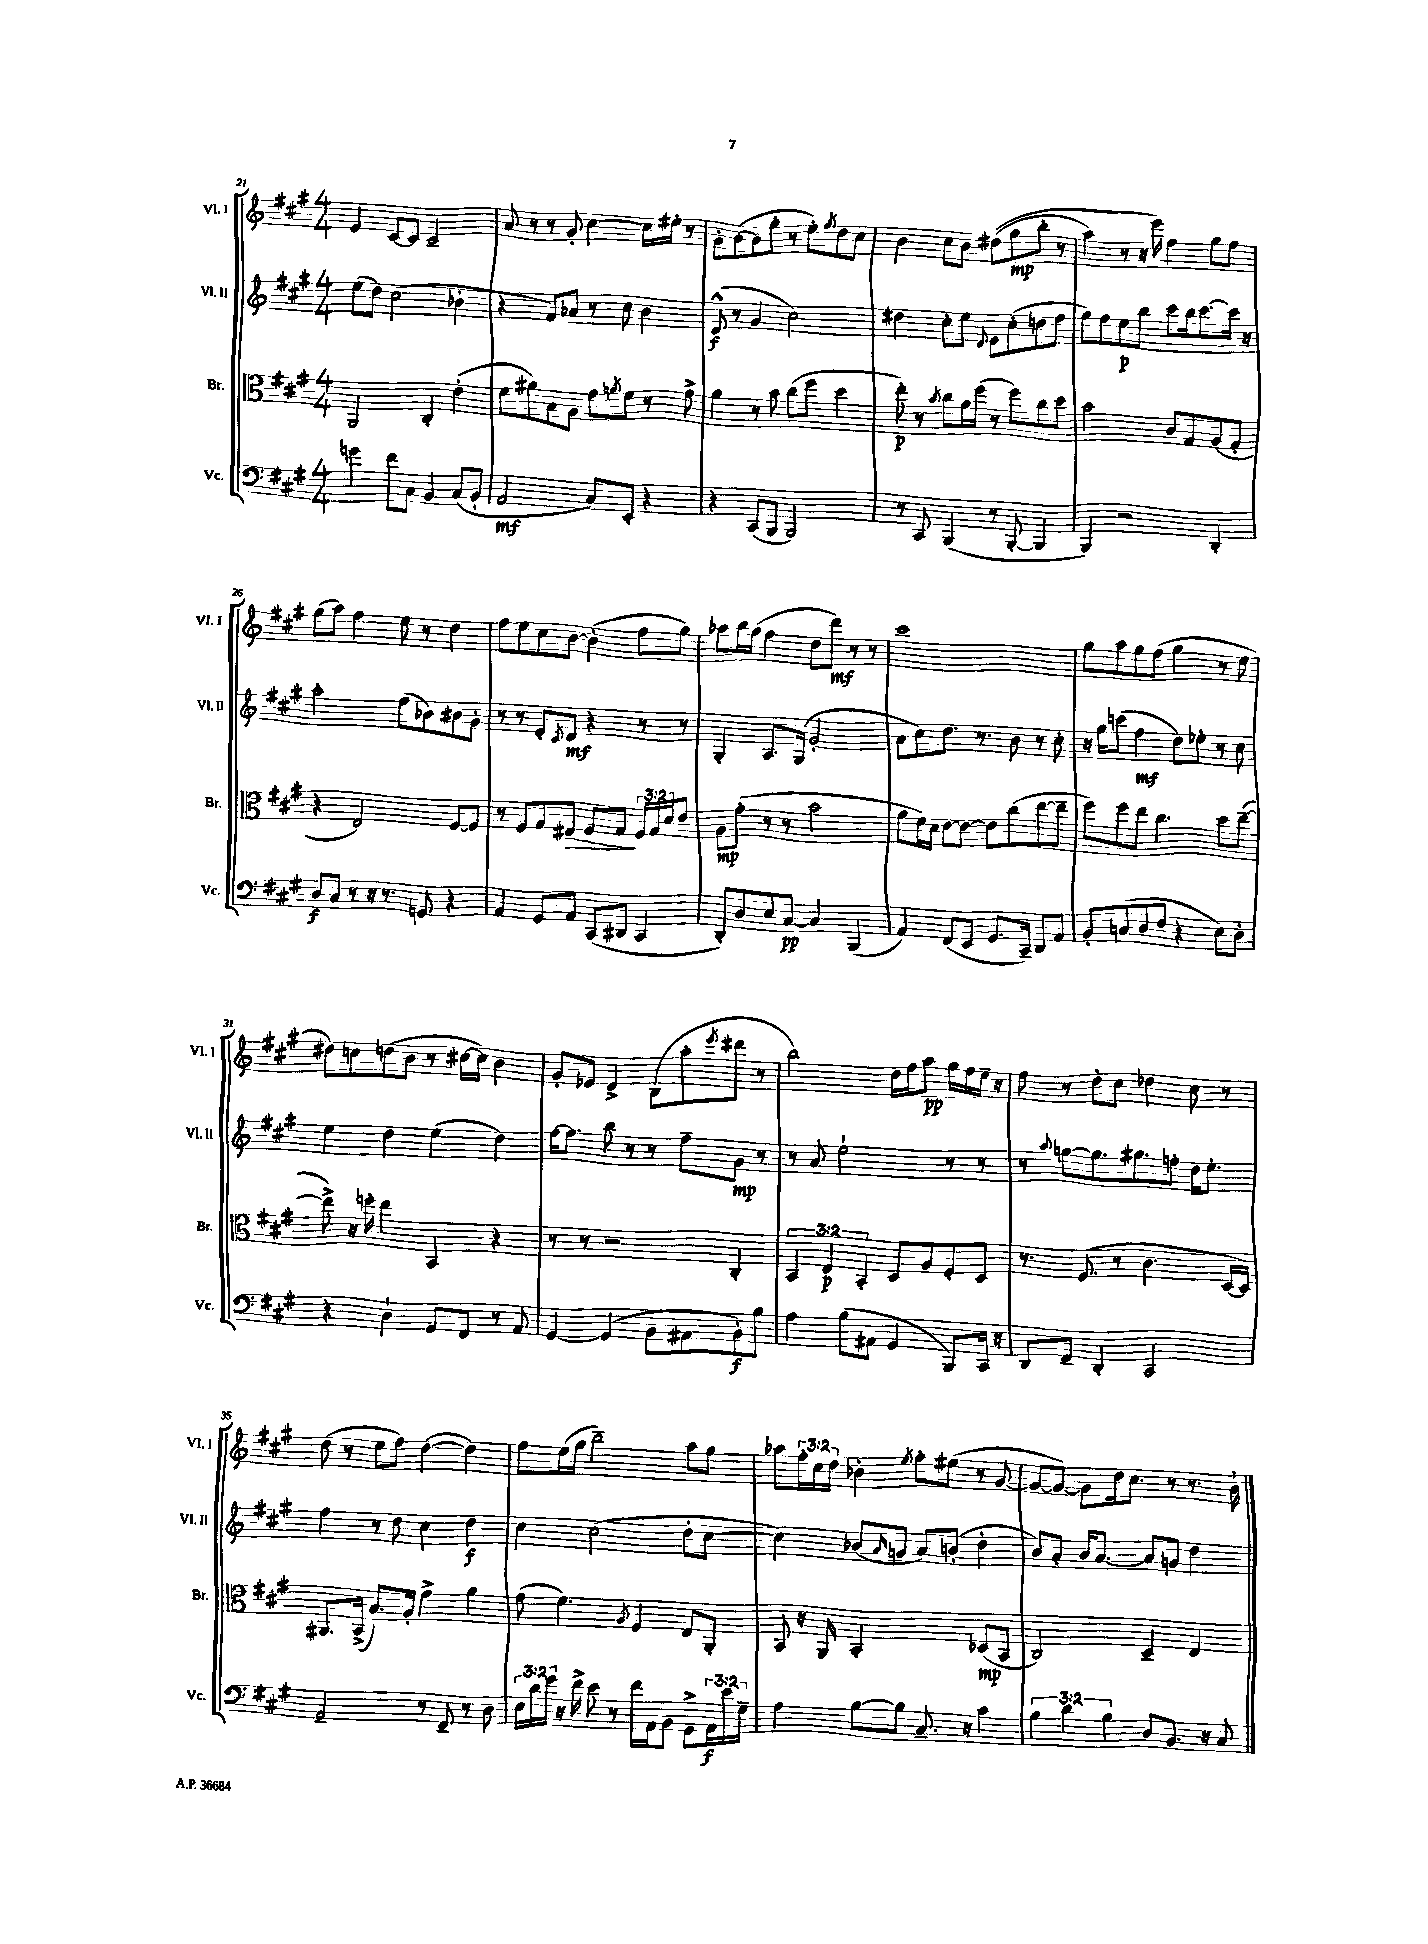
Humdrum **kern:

**kern	**dynam	**kern	**dynam	**kern	**dynam	**kern	**dynam
*part4	*part4	*part3	*part3	*part2	*part2	*part1	*part1
*staff4	*staff4	*staff3	*staff3	*staff2	*staff2	*staff1	*staff1
*I"Vc.	*	*I"Br.	*	*I"Vl. II	*	*I"Vl. I	*
*I'Vc.	*	*I'Br.	*	*I'Vl. II	*	*I'Vl. I	*
*clefF4	*	*clefC3	*	*clefG2	*	*clefG2	*
*k[f#c#g#]	*	*k[f#c#g#]	*	*k[f#c#g#]	*	*k[f#c#g#]	*
*M4/4	*	*M4/4	*	*M4/4	*	*M4/4	*
=21	=21	=21	=21	=21	=21	=21	=21
4gn\	.	2AA/	.	(8ee\L	.	4e/	.
.	.	.	.	8dd\J)	.	.	.
8f#\L	.	.	.	(2cc#\	.	[8c#/L	.
8C#\J	.	.	.	.	.	8c#/J]	.
4BB/	.	4C#'/	.	.	.	2c#~/	.
(8C#/L	.	(4e'\	.	4b-X'\	.	.	.
8BB'/J	.	.	.	.	.	.	.
=22	=22	=22	=22	=22	=22	=22	=22
2AA/	mf	8f#\L	.	4r	.	8a/	.
.	.	8a#X\)	.	.	.	8r	.
.	.	8B\	.	8f#/L)	.	8r	.
.	.	8A\J	.	8a-X/J	.	8g#'/	.
8C#/L)	.	8g#\L	.	8r	.	[4cc#\	.
.	.	8qan/	.	.	.	.	.
8EE'/J	.	8f#\J	.	8cc#\	.	.	.
4r	.	8r	.	4b\	.	16cc#\LL]	.
.	.	.	.	.	.	16ee#X'\JJ	.
.	.	8g#^\	.	.	.	8r	.
=23	=23	=23	=23	=23	=23	=23	=23
4r	.	4a\	.	(8d^^/	f	8g#'\L	.
.	.	.	.	8r	.	([8b\	.
(8CC#/L	.	8r	.	4g#/	.	8b\]	.
8BBB/J	.	8b\	.	.	.	8gg#'\J	.
2BBB/)	.	(8cc#\L	.	2cc#\)	.	8r	.
.	.	8ff#\J	.	.	.	8ee'\L)	.
.	.	.	.	.	.	8qff#/	.
.	.	4dd\	.	.	.	8dd\	.
.	.	.	.	.	.	8cc#\J	.
=24	=24	=24	=24	=24	=24	=24	=24
8r	.	8ee'\)	p	4dd#X\	.	4b\	.
8CC#/	.	8r	.	.	.	.	.
.	.	8qb/	.	.	.	.	.
(4BBB/	.	8cc#\L	.	8cc#'\L	.	8cc#\L	.
.	.	16a\L	.	8ee\J	.	8b\J	.
.	.	(16ff#\JJ	.	.	.	.	.
.	.	.	.	8qqd/	.	.	.
8r	.	8r	.	8e\L	.	((8dd#X\L	.
[8BBB'/	.	8ff#\L)	.	(8cc#'\	.	8gg#\	mp
4BBB/]	.	8cc#\	.	8ddn\	.	8bb'\J	.
.	.	8dd\J	.	8ff#\J	.	8r	.
=25	=25	=25	=25	=25	=25	=25	=25
4BBB/)	.	2b\	.	8gg#\L)	.	4aa\)	.
.	.	.	.	8ff#\	.	.	.
2r	.	.	.	8ee\	p	8r	.
.	.	.	.	8bb\J	.	16r	.
.	.	.	.	.	.	16eee\)	.
.	.	8c#/L	.	8ccc#\L	.	4ff#\	.
.	.	8G#/	.	16bb\k	.	.	.
.	.	.	.	[8.ccc#\	.	.	.
4DD'/	.	(8A/	.	.	.	8gg#\L	.
.	.	8G#'/J	.	16ccc#\Jk]	.	8ff#\J	.
.	.	.	.	16r	.	.	.
!!LO:LB:g=z
=26	=26	=26	=26	=26	=26	=26	=26
8D/L	f	4r	.	2aa'\	.	(8gg#\L	.
8C#/J	.	.	.	.	.	8aa\J)	.
8r	.	2E/)	.	.	.	4ff#\	.
16r	.	.	.	.	.	.	.
8.r	.	.	.	.	.	.	.
.	.	.	.	(8ff#\L	.	8ee\	.
8GGn/	.	.	.	8b-X\)	.	8r	.
4r	.	[8F#/L	.	8b#X\	.	4dd\	.
.	.	8F#/J]	.	8g#'\J	.	.	.
=27	=27	=27	=27	=27	=27	=27	=27
4AA/	.	8r	.	8r	.	8ff#\L	.
.	.	8F#/L	.	8r	.	8ee\	.
8GG#/L	.	8G#/	.	8e'/L	.	8cc#\	.
.	.	.	.	8qc#/	.	.	.
!	!	!	!LO:HP:b	!	!	!	!
8AA/J	.	8E#X/J	>	8d/J	mf	[8b\J	.
(8CC#/L	.	8F#/L	.	4r	.	(4b'\]	.
8DD#X/J	.	8G#/J	.	.	.	.	.
4CC#/	.	24F#/LL	]	8r	.	8ff#\L	.
.	.	24G#/	.	.	.	.	.
.	.	24d/J	.	.	.	.	.
.	.	8e/J	.	8r	.	8gg#\J)	.
=28	=28	=28	=28	=28	=28	=28	=28
8DD'/L)	.	8A\L	mp	4G#'/	.	8aa-X\L	.
8D/	.	(8g#'\J	.	.	.	16bb\L	.
.	.	.	.	.	.	(16gg#\JJ	.
8E/	.	8r	.	8.A/L	.	4ff#\	.
[8C#/J	pp	8r	.	.	.	.	.
.	.	.	.	(16G#/Jk	.	.	.
4C#/]	.	2b\	.	2g#'/	.	8dd\L	.
.	.	.	.	.	.	8ddd\J)	mf
(4BBB/	.	.	.	.	.	8r	.
.	.	.	.	.	.	8r	.
=29	=29	=29	=29	=29	=29	=29	=29
4AA/)	.	8a\L	.	8a\L	.	1ccc#	.
.	.	16f#\L)	.	8cc#\)	.	.	.
.	.	16d\JJ	.	.	.	.	.
(8FF#/L	.	[8e\L	.	8.dd\J	.	.	.
8EE/J	.	8e\J_	.	.	.	.	.
.	.	.	.	8.r	.	.	.
8.GG#/L	.	8e\L]	.	.	.	.	.
.	.	(8cc#\	.	8b\	.	.	.
16CC#~/Jk)	.	.	.	.	.	.	.
8DD/L	.	[8ee\	.	8r	.	.	.
8AA/J	.	8ee~\J]	.	8cc#'\	.	.	.
=30	=30	=30	=30	=30	=30	=30	=30
8BB'/L	.	8ff#\L)	.	16r	.	8gg#\L	.
.	.	.	.	16gg#\KL	.	.	.
(8Cn/	.	8ff#\	.	(8cccn\J	.	8aa\	.
8D/	.	8ee\J	.	4ff#\	mf	8gg#\	.
8F#/J	.	4.cc#\	.	.	.	(8ff#\J	.
4r	.	.	.	8dd\L)	.	4gg#\	.
.	.	.	.	8ee-X'\J	.	.	.
8E\L)	.	8dd\L	.	8r	.	8r	.
8D'\J	.	([8ee~\J	.	8cc#\	.	8ee\	.
!!LO:LB:g=z
=31	=31	=31	=31	=31	=31	=31	=31
4r	.	8ee^\])	.	4ee\	.	8dd#X\L)	.
.	.	16r	.	.	.	8ccn\	.
.	.	16ffn'\	.	.	.	.	.
4D`\	.	4ee\	.	4dd\	.	(8ddn\	.
.	.	.	.	.	.	8b\J	.
8GG#/L	.	4BB/	.	(4ee\	.	8r	.
8FF#/J	.	.	.	.	.	[16cc#X\LL	.
.	.	.	.	.	.	16cc#\JJ])	.
8r	.	4r	.	4dd\)	.	4b\	.
8AA/	.	.	.	.	.	.	.
=32	=32	=32	=32	=32	=32	=32	=32
[4GG#/	.	8r	.	[16ff#\KL	.	8g#'/L	.
.	.	.	.	8.ff#\J]	.	.	.
.	.	8r	.	.	.	8e-X/J	.
(4GG#/]	.	2r	.	8bb\	.	4d^/	.
.	.	.	.	8r	.	.	.
8BB\L	.	.	.	8r	.	(8B\L	.
8AA#X\	.	.	.	8ff#~\L	.	8aa'\	.
.	.	.	.	.	.	8qeee/	.
8BB'\)	f	4C#'/	.	8g#\J	mp	8ddd#X\J	.
8B\J	.	.	.	8r	.	8r	.
=33	=33	=33	=33	=33	=33	=33	=33
4A\	.	6BB/	.	8r	.	2bb\)	.
.	.	.	.	8a/	.	.	.
.	.	6E/	p	.	.	.	.
(8B\L	.	.	.	2ee`\	.	.	.
.	.	6BB'/	.	.	.	.	.
8AA#X\J	.	.	.	.	.	.	.
4GG#/	.	8D/L	.	.	.	16dd\LL	.
.	.	.	.	.	.	16ff#\J	.
.	.	8A/	.	.	.	8aa\J	pp
8BBB/L)	.	8F#'/	.	8r	.	16gg#\LL	.
.	.	.	.	.	.	16ff#\	.
16CC#/Jk	.	8D/J	.	8r	.	16ee~\JJ	.
16r	.	.	.	.	.	16r	.
=34	=34	=34	=34	=34	=34	=34	=34
8DD/L	.	8.r	.	8r	.	8ff#\	.
.	.	.	.	8qqaa/	.	.	.
8FF#~/J	.	.	.	[8ggn\L	.	8r	.
.	.	(8.F#/	.	.	.	.	.
4DD'/	.	.	.	8.gg\]	.	8dd'\L	.
.	.	8r	.	.	.	8cc#\J	.
.	.	.	.	8.gg#X\	.	.	.
2CC#/	.	4.c#\	.	.	.	4dd-X\	.
.	.	.	.	8ffn'\J	.	.	.
.	.	.	.	16dd\KL	.	8cc#\	.
.	.	.	.	8.ee'\J	.	.	.
.	.	[16D/LL	.	.	.	8r	.
.	.	16D/JJ])	.	.	.	.	.
!!LO:LB:g=z
=35	=35	=35	=35	=35	=35	=35	=35
2AA~/	.	8.AA#X/L	.	4ff#\	.	(8dd\	.
.	.	.	.	.	.	8r	.
.	.	(16BB^/Jk	.	.	.	.	.
.	.	8.B/L)	.	8r	.	8ee\L	.
.	.	.	.	8dd\	.	8ff#\J)	.
.	.	16A'/Jk	.	.	.	.	.
8r	.	4g#^\	.	4cc#\	.	([4dd\	.
8FF#~/	.	.	.	.	.	.	.
8r	.	4a\	.	4dd\	f	4dd\])	.
8D\	.	.	.	.	.	.	.
=36	=36	=36	=36	=36	=36	=36	=36
24E\LL	.	(8g#\	.	4cc#\	.	8ff#\L	.
24d\	.	.	.	.	.	.	.
24g#\JJ	.	.	.	.	.	.	.
16r	.	4.f#\)	.	.	.	(16ee\L	.
16f#^\	.	.	.	.	.	16gg#\JJ	.
8e\	.	.	.	(2cc#\	.	2bb~\)	.
8r	.	.	.	.	.	.	.
.	.	8qA/	.	.	.	.	.
16f#\LL	.	4F#/	.	.	.	.	.
16AA\J	.	.	.	.	.	.	.
8BB\J	.	.	.	.	.	.	.
8GG#^\L	.	8E/L	.	8dd'\L	.	8aa\L	.
24AA\L	f	8AA'/J	.	[8cc#\J	.	8gg#\J	.
24e\	.	.	.	.	.	.	.
24G#~\JJ	.	.	.	.	.	.	.
=37	=37	=37	=37	=37	=37	=37	=37
4A\	.	8BB/	.	4cc#\])	.	8aa-X\L	.
.	.	16r	.	.	.	24ff#'\L	.
.	.	.	.	.	.	24cc#\	.
.	.	16AA/	.	.	.	.	.
.	.	.	.	.	.	24dd\JJ	.
[8B\L	.	2BB'/	.	(8b-X/L	.	4b-X'\	.
.	.	.	.	16qqa/	.	.	.
8B\J]	.	.	.	8gn/J	.	.	.
.	.	.	.	.	.	8qee/	.
8.C#~/	.	.	.	8a/L)	.	8ff#'\L	.
.	.	.	.	(8bn'/J	.	(8ee#X\J	.
16r	.	.	.	.	.	.	.
4c#\	.	(8D-X/L	mp	4dd'\	.	8r	.
.	.	8BB/J	.	.	.	[8g#/	.
=38	=38	=38	=38	=38	=38	=38	=38
6B\	.	2C#/)	.	8b/L)	.	8g#/L_	.
.	.	.	.	8a'/J	.	8g#/J_)	.
6d\	.	.	.	.	.	.	.
.	.	.	.	16b/KL	.	8g#\L]	.
.	.	.	.	[8.a/J	.	.	.
6B\	.	.	.	.	.	.	.
.	.	.	.	.	.	16dd\k	.
.	.	.	.	.	.	8.cc#\J	.
8D/L	.	4D~/	.	8a/L]	.	.	.
8.BB/J	.	.	.	8gn/J	.	8r	.
.	.	4E/	.	4dd\	.	8.r	.
16r	.	.	.	.	.	.	.
8C#/	.	.	.	.	.	.	.
.	.	.	.	.	.	16b`\	.
==	==	==	==	==	==	==	==
*-	*-	*-	*-	*-	*-	*-	*-
